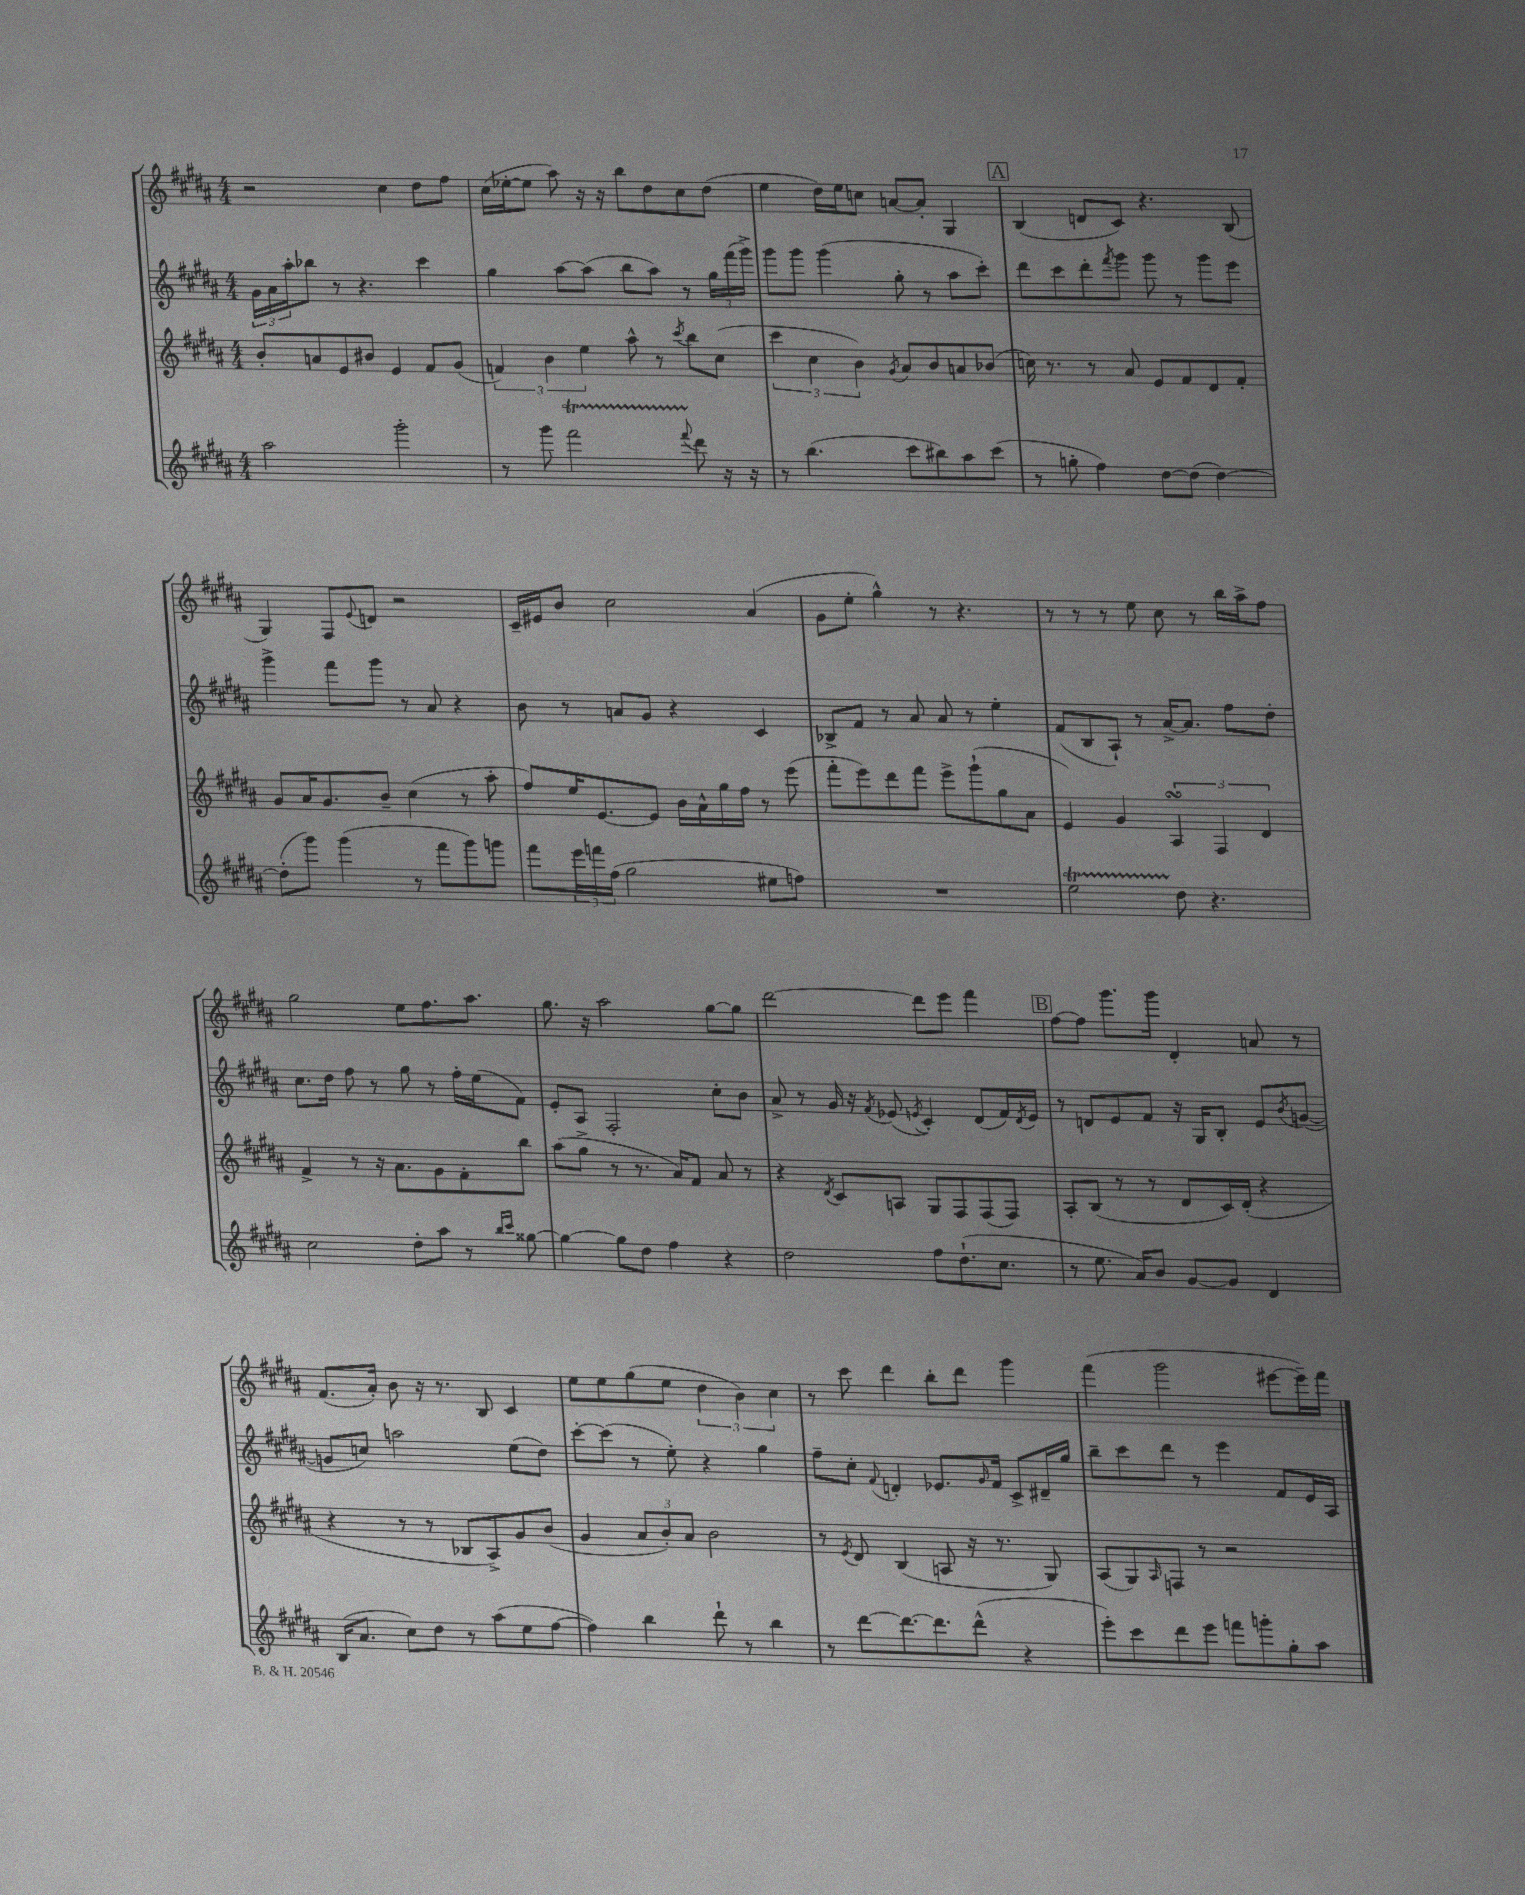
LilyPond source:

<<
\new StaffGroup <<
\new Staff = "s0" {
    \clef treble \key b \major \numericTimeSignature \time 4/4
    r2 cis''4 dis''8 fis''8 |
    cis''16( ees''16~-. ees''8 ais''8) r16 r16 b''8 dis''8 cis''8 dis''8( |
    e''4 dis''16) e''16 c''8 a'8~ a'8-. gis4 |
    \mark \markup { \box "A" } b4( d'8 cis'8) r4. b8( |
    gis4) fis8 \appoggiatura { e'8 } d'8 r2 |
    cis'16-- eis'16 b'8 cis''2 ais'4( |
    gis'8 e''8-. gis''4-^) r8 r4. |
    r8 r8 r8 e''8 cis''8 r8 b''16 ais''16-> fis''8 |
    gis''2 e''8 fis''8. ais''8. |
    gis''8. r16 ais''2 gis''8~ gis''8 |
    dis'''2~ dis'''8 e'''8 fis'''4 |
    \mark \markup { \box "B" } fis''8~ fis''8 gis'''8. gis'''16 dis'4-. a'8 r8 |
    fis'8.( ais'16-.) b'8 r16 r8. b8 cis'4 |
    e''8 e''8 gis''8( e''8 \tuplet 3/2 { dis''4 b'4) cis''4 } |
    r8 cis'''8 dis'''4 b''8-. dis'''8 gis'''4 |
    fis'''4( gis'''2 eis'''8~ eis'''16--) fis'''16 \bar "|." |
}
\new Staff = "s1" {
    \clef treble \key b \major \numericTimeSignature \time 4/4
    \tuplet 3/2 { gis'16 ais'16 ais''16-. } bes''8 r8 r4. cis'''4 |
    gis''4 ais''8~ ais''8( b''8 ais''8) r8 \tuplet 3/2 { gis''16 fis'''16( gis'''16->) } |
    gis'''8 gis'''8 gis'''4( gis''8-. r8 ais''8 cis'''8-.) |
    \mark \markup { \box "A" } dis'''8 cis'''8 dis'''8-. \acciaccatura { fis'''8 } gis'''8 gis'''8 r8 gis'''8 e'''8 |
    gis'''4-> fis'''8 gis'''8 r8 ais'8 r4 |
    b'8 r8 a'8 gis'8 r4 cis'4 |
    bes8-> fis'8 r8 ais'8 ais'8 r8 e''4-. |
    fis'8( b8 ais8-!) r8 ais'16~-> ais'8. fis''8 dis''8-. |
    cis''8. dis''16 fis''8 r8 gis''8 r8 fis''16-. e''16( fis'8) |
    e'8-. ais8 fis2-. cis''8-. b'8 |
    ais'8-> r8 gis'16 r16 \acciaccatura { fis'8 } ees'8( \acciaccatura { e'8 } cis'4-.) dis'8( fis'16) \acciaccatura { dis'8 } e'16 |
    \mark \markup { \box "B" } r8 d'8 e'8 fis'8 r16 gis16 b8-. e'8 \acciaccatura { b'8 } g'8~( |
    g'8 c''8) a''2 e''8( dis''8) |
    cis'''8~-. cis'''8( r8 e''8-.) r4 gis''4 |
    fis''8-- cis''8-. \appoggiatura { fis'8 } d'4-. ees'8. \grace { gis'16 } fis'16 cis'8-> dis'16-- gis''16 |
    b''8-- cis'''8 dis'''8 r8 e'''4 fis'8 e'16 ais16 \bar "|." |
}
\new Staff = "s2" {
    \clef treble \key b \major \numericTimeSignature \time 4/4
    b'8-. a'8 e'8 bis'8 e'4 fis'8 gis'8( |
    \tuplet 3/2 { f'4) b'4 e''4 } ais''8-^ r8 \acciaccatura { cis'''8 } b''8 cis''8( |
    \tuplet 3/2 { cis'''4 cis''4 b'4) } \acciaccatura { gis'8 } ais'8 b'8 a'8 bes'8( |
    \mark \markup { \box "A" } c''16) r8. r8 ais'8 e'8 fis'8 dis'8 fis'8-. |
    gis'8 ais'16 gis'8. b'8-- cis''4( r8 ais''8-. |
    fis''8) e''16 e'8.~ e'8 b'16 ais'16-^ gis''16 fis''16 r8 e'''8( |
    fis'''8-. e'''8) dis'''8 fis'''8 e'''8-> gis'''8-!( gis''8 ais'8 |
    e'4) gis'4 \tuplet 3/2 { ais4\turn fis4 dis'4 } |
    fis'4-> r8 r16 ais'8. gis'8 fis'8-. b''8 |
    ais''8( gis''8-> r8 r8. ais'16) fis'8 ais'8 r8 |
    r4 \acciaccatura { dis'8 } cis'8 a8 gis8 fis8 fis8( fis8) |
    \mark \markup { \box "B" } ais8-. b8( r8 r8 dis'8 cis'16) dis'16-.( r4 |
    r4 r8 r8 bes8 ais8->) gis'8 b'8( |
    gis'4 \tuplet 3/2 { ais'8 b'8-.) ais'8 } b'2 |
    r8 \acciaccatura { e'8 } dis'8 b4( a8 r16 r8. gis8) |
    ais8( gis8) \grace { ais16 } f8 r8 r2 \bar "|." |
}
\new Staff = "s3" {
    \clef treble \key b \major \numericTimeSignature \time 4/4
    ais''2 gis'''2-. |
    r8 gis'''8 fis'''2\startTrillSpan \appoggiatura { fis'''8 } dis'''8\stopTrillSpan r16 r16 |
    r8 b''4.( cis'''8 bis''8) ais''8 cis'''8( |
    \mark \markup { \box "A" } r8 g''8-. fis''4) dis''8~ dis''8( dis''4~) |
    dis''8-.( gis'''8) gis'''4( r8 fis'''8 gis'''8) g'''8 |
    fis'''8 \tuplet 3/2 { e'''16 f'''16 fis''16( } gis''2 eis''8 f''8) |
    R1 |
    e''2\startTrillSpan dis''8\stopTrillSpan r4. |
    cis''2 dis''8-. ais''8 r8 \grace { b''16 cis'''16 } gisis''8~ |
    gisis''4~ gisis''8 dis''8 fis''4 r4 |
    dis''2 fis''8 dis''8.-!( cis''8. |
    \mark \markup { \box "B" } r8 e''8. ais'16) b'8 gis'8~ gis'8 dis'4 |
    b16( ais'8. cis''8) dis''8 r8 ais''8( e''8 fis''8~ |
    fis''4) b''4 dis'''8-! r8 b''4 |
    r8 dis'''8~ dis'''8.~ dis'''8. dis'''8-^( r4 |
    e'''8-.) cis'''8 dis'''8 e'''8 f'''8 g'''8-. gis''8-. ais''8 \bar "|." |
}
>>
>>
\layout { \context { \Score \remove "Bar_number_engraver" } }
